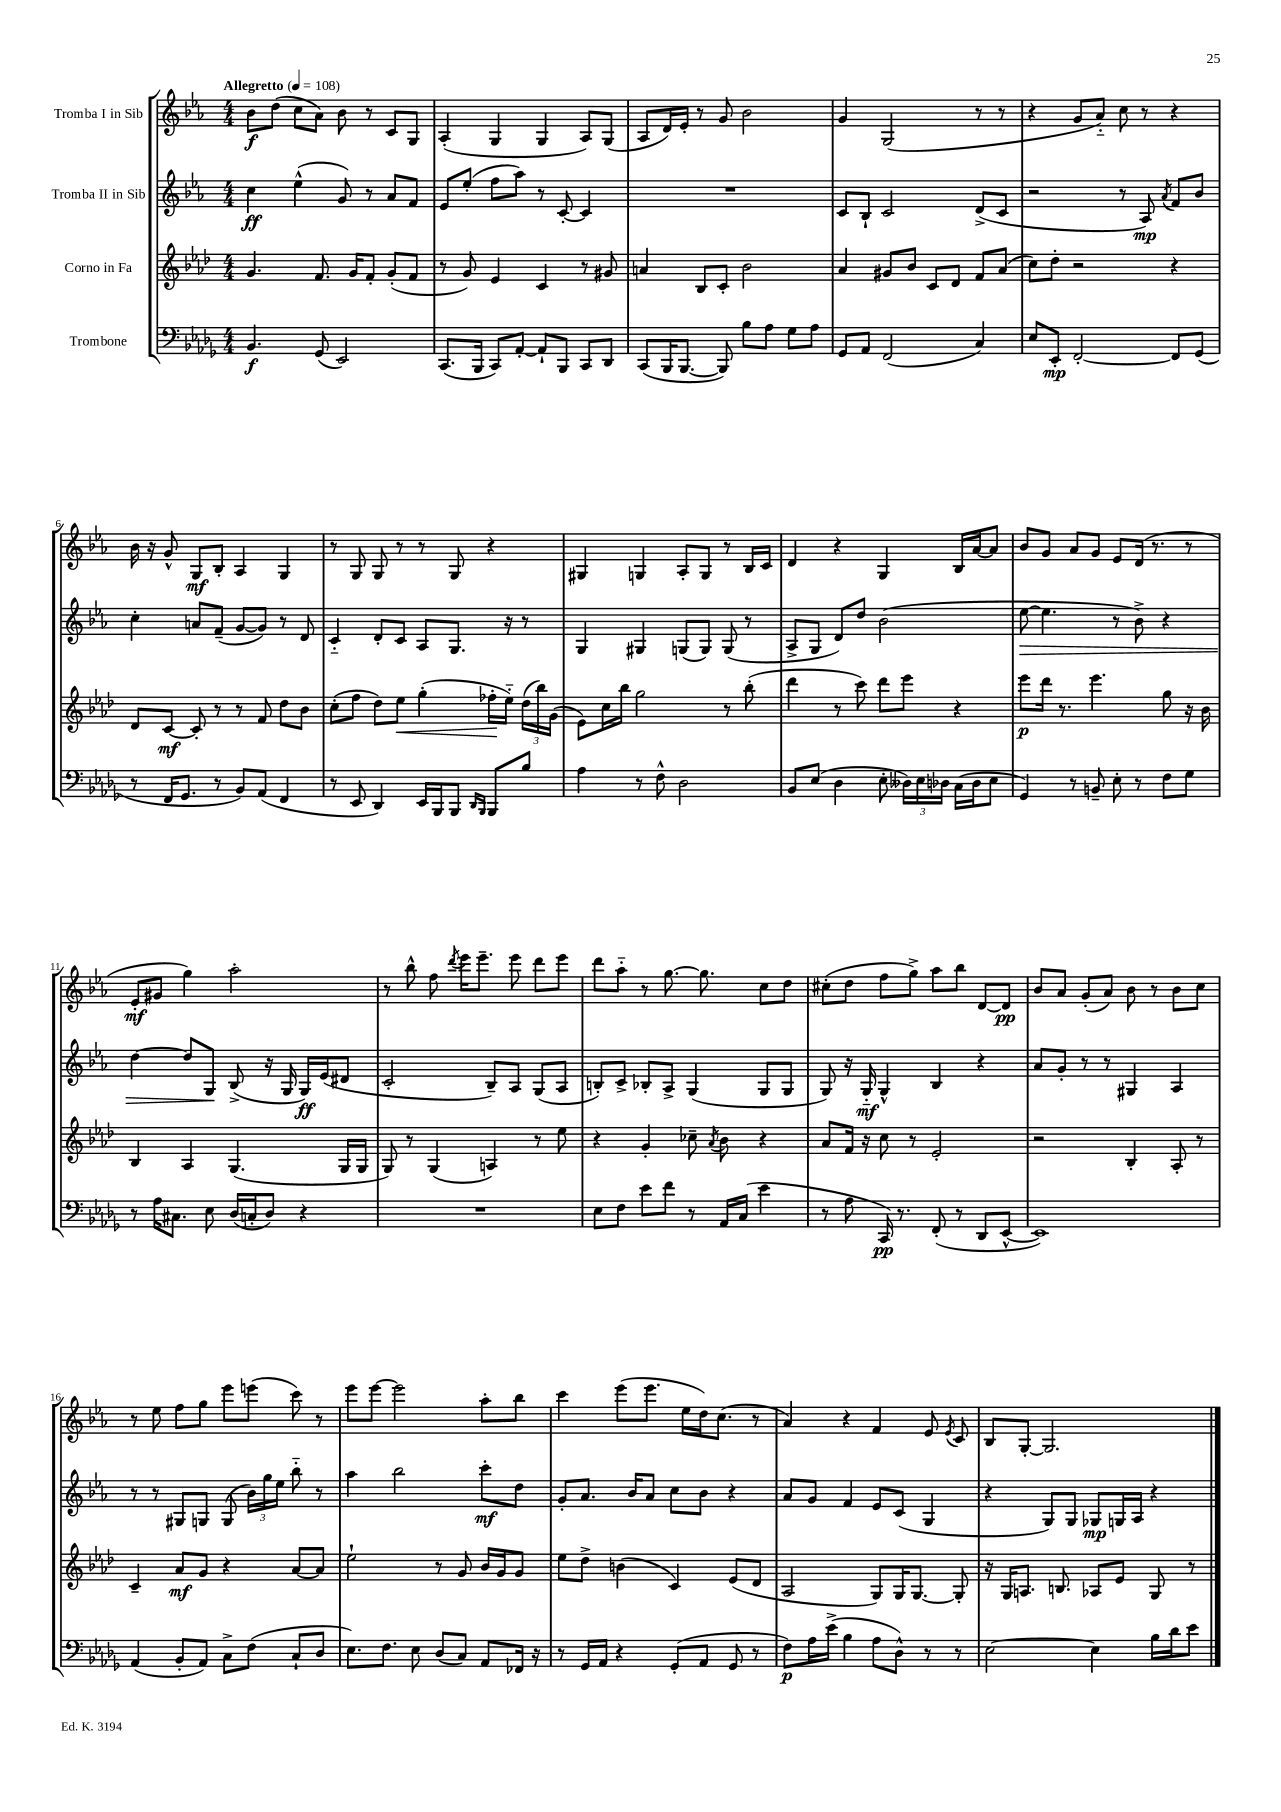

**kern	**dynam	**kern	**dynam	**kern	**dynam	**kern	**dynam
*part4	*part4	*part3	*part3	*part2	*part2	*part1	*part1
*staff4	*staff4	*staff3	*staff3	*staff2	*staff2	*staff1	*staff1
*I"Trombone	*	*I"Corno in Fa	*	*I"Tromba II in Sib	*	*I"Tromba I in Sib	*
*clefF4	*	*clefG2	*	*clefG2	*	*clefG2	*
*k[b-e-a-d-g-]	*	*k[b-e-a-d-]	*	*k[b-e-a-]	*	*k[b-e-a-]	*
*M4/4	*	*M4/4	*	*M4/4	*	*M4/4	*
*MM108	*	*MM108	*	*MM108	*	*MM108	*
=1	=1	=1	=1	=1	=1	=1	=1
!	!	!	!	!	!	!LO:TX:a:B:t=Allegretto	!
4.BB-/	f	4.g/	.	4cc\	ff	8b-\L	f
.	.	.	.	.	.	(8dd\J	.
.	.	.	.	(4ee-^^\	.	8cc\L	.
(8GG-/	.	8.f/	.	.	.	8a-\J)	.
2EE-/)	.	.	.	8g/)	.	8b-\	.
.	.	16g/KL	.	.	.	.	.
.	.	8f'/J	.	8r	.	8r	.
.	.	(8g'/L	.	8a-/L	.	8c/L	.
.	.	8f/J	.	8f/J	.	8G/J	.
=2	=2	=2	=2	=2	=2	=2	=2
(8.CC/L	.	8r	.	8e-/L	.	(4A-'/	.
.	.	8g/)	.	(8ee-'/J	.	.	.
16BBB-/Jk	.	.	.	.	.	.	.
8CC/L)	.	4e-/	.	8ff\L	.	4G/	.
[8AA-'/J	.	.	.	8aa-\J)	.	.	.
8AA-`/L]	.	4c/	.	8r	.	4G/	.
8BBB-/J	.	.	.	[8c'/	.	.	.
8CC/L	.	8r	.	4c/]	.	8A-/L)	.
8DD-/J	.	8g#X/	.	.	.	(8G/J	.
=3	=3	=3	=3	=3	=3	=3	=3
(8CC/L	.	4an/	.	1r	.	8A-/L	.
16BBB-/K	.	.	.	.	.	16d/L)	.
[8.BBB-/J	.	.	.	.	.	16e-'/JJ	.
.	.	8B-/L	.	.	.	8r	.
8BBB-/])	.	8c'/J	.	.	.	8g/	.
8B-\L	.	2b-\	.	.	.	2b-\	.
8A-\J	.	.	.	.	.	.	.
8G-\L	.	.	.	.	.	.	.
8A-\J	.	.	.	.	.	.	.
=4	=4	=4	=4	=4	=4	=4	=4
8GG-/L	.	4a-/	.	8c/L	.	4g/	.
8AA-/J	.	.	.	8B-`/J	.	.	.
(2FF/	.	8g#X/L	.	2c/	.	(2G/	.
.	.	8b-/J	.	.	.	.	.
.	.	8c/L	.	.	.	.	.
.	.	8d-/J	.	.	.	.	.
4C/)	.	8f/L	.	(8d^/L	.	8r	.
.	.	(8a-/J	.	8c/J	.	8r	.
=5	=5	=5	=5	=5	=5	=5	=5
8E-/L	.	8cc\L)	.	2r	.	4r	.
8EE-'/J	mp	8dd-'\J	.	.	.	.	.
[2FF'/	.	2r	.	.	.	8g/L	.
.	.	.	.	.	.	8a-/J)	.
.	.	.	.	8r	.	8cc\	.
.	.	.	.	8A-/)	mp	8r	.
.	.	.	.	8qa-/	.	.	.
8FF/L]	.	4r	.	8f/L	.	4r	.
(8GG-/J	.	.	.	8b-/J	.	.	.
!!LO:LB:g=z
=6	=6	=6	=6	=6	=6	=6	=6
8r	.	8d-/L	.	4cc'\	.	16b-\	.
.	.	.	.	.	.	16r	.
16FF/KL	.	[8c/J	mf	.	.	8g^^/	.
8.GG-/J	.	.	.	.	.	.	.
.	.	8c'/]	.	8an/L	.	8G/L	mf
8r	.	8r	.	(8f~/J	.	8B-'/J	.
8BB-/L)	.	8r	.	[8g/L	.	4A-/	.
(8AA-/J	.	8f/	.	8g/J])	.	.	.
4FF/	.	8dd-\L	.	8r	.	4G/	.
.	.	8b-\J	.	8d/	.	.	.
=7	=7	=7	=7	=7	=7	=7	=7
8r	.	(8cc'\L	.	4c/	.	8r	.
8EE-/	.	8ff\J	.	.	.	8G/	.
4DD-/)	.	8dd-\L)	.	8d'/L	.	8G/	.
!	!	!	!LO:HP:b	!	!	!	!
.	.	8ee-\J	<	8c/J	.	8r	.
16EE-/LL	.	(4gg'\	.	8A-/L	.	8r	.
16BBB-/J	.	.	.	.	.	.	.
8BBB-/J	.	.	.	8.G/J	.	8G/	.
16qqDD-/LL	.	.	.	.	.	.	.
16qqBBB-/JJ	.	.	.	.	.	.	.
8BBB-/L	.	16ff-X'\LL	.	.	.	4r	.
.	.	16ee-\JJ)	[	16r	.	.	.
8B-/J	.	(24dd-\LL	.	8r	.	.	.
.	.	24bb-\)	.	.	.	.	.
.	.	(24g\JJ	.	.	.	.	.
=8	=8	=8	=8	=8	=8	=8	=8
4A-\	.	8e-\L)	.	4G/	.	4G#X/	.
.	.	16cc\L	.	.	.	.	.
.	.	16bb-\JJ	.	.	.	.	.
8r	.	2gg\	.	4G#X/	.	4Gn/	.
8F^^\	.	.	.	.	.	.	.
2D-\	.	.	.	(8Gn/L	.	8A-'/L	.
.	.	.	.	8G/J)	.	8G/J	.
.	.	8r	.	(8G/	.	8r	.
.	.	(8bb-'\	.	8r	.	16B-/LL	.
.	.	.	.	.	.	16c/JJ	.
=9	=9	=9	=9	=9	=9	=9	=9
8BB-/L	.	4ddd-\	.	8A-^/L	.	4d/	.
(8E-/J	.	.	.	8G/J	.	.	.
4D-\	.	8r	.	8d/L)	.	4r	.
.	.	8ccc\)	.	8dd/J	.	.	.
8E-'\	.	8ddd-\L	.	(2b-\	.	4G/	.
24D--X\LL)	.	8eee-\J	.	.	.	.	.
24E-\	.	.	.	.	.	.	.
24D-X\JJ	.	.	.	.	.	.	.
(16C\LL	.	4r	.	.	.	16B-/LL	.
16D-\J	.	.	.	.	.	[16a-/J	.
8E-\J	.	.	.	.	.	8a-/J]	.
=10	=10	=10	=10	=10	=10	=10	=10
!	!	!	!	!	!LO:HP:b	!	!
4GG-/)	.	8eee-\L	p	[8ee-\	>	8b-/L	.
.	.	16ddd-\Jk	.	4.ee-\]	.	8g/J	.
.	.	8.r	.	.	.	.	.
8r	.	.	.	.	.	8a-/L	.
8BBn~/	.	4.eee-\	.	.	.	8g/J	.
8E-'\	.	.	.	8r	.	8e-/L	.
8r	.	.	.	8b-^\)	.	(16d/Jk	.
.	.	.	.	.	.	8.r	.
8F\L	.	8gg\	.	4r	.	.	.
8G-\J	.	16r	.	.	.	8r	.
.	.	16b-\	.	.	.	.	.
!!LO:LB:g=z
=11	=11	=11	=11	=11	=11	=11	=11
8r	.	4B-/	.	[4dd\	.	8e-'/L	mf
16A-\KL	.	.	.	.	.	8g#X/J	.
8.C#X\J	.	.	.	.	.	.	.
.	.	4A-/	.	8dd/L]	.	4gg\)	.
8E-\	.	.	.	8G/J	.	.	.
(16D-/LL	.	(4.G/	.	(8B-^/	]	2aa-'\	.
16Cn'/J	.	.	.	.	.	.	.
8D-/J)	.	.	.	16r	.	.	.
.	.	.	.	16G/	.	.	.
4r	.	.	.	16G/LL)	ff	.	.
.	.	.	.	(16e-/J	.	.	.
.	.	16G/LL	.	8d#X/J	.	.	.
.	.	16G/JJ	.	.	.	.	.
=12	=12	=12	=12	=12	=12	=12	=12
1r	.	8G/)	.	2c'/	.	8r	.
.	.	8r	.	.	.	8bb-^^\	.
.	.	(4G/	.	.	.	8ff\	.
.	.	.	.	.	.	8qddd/	.
.	.	.	.	.	.	16eee-\KL	.
.	.	.	.	.	.	8.eee-~\J	.
.	.	4An/)	.	8B-~/L)	.	.	.
.	.	.	.	8A-/J	.	8eee-\	.
.	.	8r	.	(8G/L	.	8ddd\L	.
.	.	8ee-\	.	8A-/J	.	8eee-\J	.
=13	=13	=13	=13	=13	=13	=13	=13
8E-\L	.	4r	.	8Bn'/L)	.	8ddd\L	.
8F\J	.	.	.	8c^/J	.	8aa-\J	.
8e-\L	.	4g'/	.	8B-X'/L	.	8r	.
8f\J	.	.	.	8A-^/J	.	[8.gg\	.
8r	.	8cc-X~\	.	(4G/	.	.	.
.	.	.	.	.	.	8.gg\]	.
.	.	8qa-/	.	.	.	.	.
16AA-/LL	.	8b-\	.	.	.	.	.
(16C/JJ	.	.	.	.	.	.	.
4e-\	.	4r	.	8G/L	.	8cc\L	.
.	.	.	.	8G/J	.	8dd\J	.
=14	=14	=14	=14	=14	=14	=14	=14
8r	.	8a-/L	.	8G/)	.	(8cc#X'\L	.
8A-\	.	16f/Jk	.	16r	.	8dd\J	.
.	.	16r	.	16G/	mf	.	.
16CC/)	pp	8cc\	.	4G^^/	.	8ff\L	.
8.r	.	.	.	.	.	.	.
.	.	8r	.	.	.	8gg^\J)	.
(8FF'/	.	2e-'/	.	4B-/	.	8aa-\L	.
8r	.	.	.	.	.	8bb-\J	.
8DD-/L	.	.	.	4r	.	[8d/L	.
[8EE-^^/J	.	.	.	.	.	8d/J]	pp
=15	=15	=15	=15	=15	=15	=15	=15
1EE-])	.	2r	.	8a-/L	.	8b-/L	.
.	.	.	.	8g'/J	.	8a-/J	.
.	.	.	.	8r	.	(8g'/L	.
.	.	.	.	8r	.	8a-/J)	.
.	.	4B-'/	.	4G#X/	.	8b-\	.
.	.	.	.	.	.	8r	.
.	.	8A-'/	.	4A-/	.	8b-\L	.
.	.	8r	.	.	.	8cc\J	.
!!LO:LB:g=z
=16	=16	=16	=16	=16	=16	=16	=16
(4AA-/	.	4c~/	.	8r	.	8r	.
.	.	.	.	8r	.	8ee-\	.
8BB-'/L	.	8a-/L	mf	8G#X/L	.	8ff\L	.
8AA-/J)	.	8g/J	.	8Gn/J	.	8gg\J	.
8C^\L	.	4r	.	(8G/	.	8eee-\L	.
(8F\J	.	.	.	24b-\LL)	.	(8eeen\J	.
.	.	.	.	24gg\	.	.	.
.	.	.	.	24ee-\JJ	.	.	.
8C`/L	.	[8a-/L	.	8bb-\	.	8ccc\)	.
8D-/J	.	8a-/J]	.	8r	.	8r	.
=17	=17	=17	=17	=17	=17	=17	=17
8.E-\L)	.	2ee-`\	.	4aa-\	.	8eee-\L	.
.	.	.	.	.	.	[8eee-\J	.
8.F\J	.	.	.	.	.	.	.
.	.	.	.	2bb-\	.	2eee-\]	.
8E-\	.	.	.	.	.	.	.
(8D-/L	.	8r	.	.	.	.	.
8C/J)	.	8g/	.	.	.	.	.
8AA-/L	.	16b-/LL	.	8ccc'\L	mf	8aa-'\L	.
.	.	16g/J	.	.	.	.	.
16FF-X/Jk	.	8g/J	.	8dd\J	.	8bb-\J	.
16r	.	.	.	.	.	.	.
=18	=18	=18	=18	=18	=18	=18	=18
8r	.	8ee-\L	.	8g'/L	.	4ccc\	.
16GG-/LL	.	8dd-^\J	.	8.a-/J	.	.	.
16AA-/JJ	.	.	.	.	.	.	.
4r	.	(4bn\	.	.	.	(8eee-\L	.
.	.	.	.	16b-/KL	.	.	.
.	.	.	.	8a-/J	.	8.eee-\J	.
(8GG-'/L	.	4c/)	.	8cc\L	.	.	.
.	.	.	.	.	.	16ee-\LL	.
8AA-/J	.	.	.	8b-\J	.	16dd\J)	.
.	.	.	.	.	.	(8.cc\J	.
8GG-/	.	(8e-/L	.	4r	.	.	.
8r	.	8d-/J	.	.	.	8r	.
=19	=19	=19	=19	=19	=19	=19	=19
8F\L)	p	2A-/	.	8a-/L	.	4a-/)	.
16A-\L	.	.	.	8g/J	.	.	.
(16e-^\JJ	.	.	.	.	.	.	.
4B-\	.	.	.	4f/	.	4r	.
8A-\L	.	8G/L)	.	8e-/L	.	4f/	.
8D-^^\J)	.	16G/K	.	(8c/J	.	.	.
.	.	[8.G/J	.	.	.	.	.
8r	.	.	.	4G/	.	8e-/	.
.	.	.	.	.	.	8qe-/	.
8r	.	8G'/]	.	.	.	8c/	.
=20	=20	=20	=20	=20	=20	=20	=20
[2E-\	.	16r	.	4r	.	8B-/L	.
.	.	16G/KL	.	.	.	.	.
.	.	8.An/J	.	.	.	[8G'/J	.
.	.	.	.	8G/L)	.	2.G/]	.
.	.	8.Bn/	.	.	.	.	.
.	.	.	.	8G/J	.	.	.
4E-\]	.	8A-X/L	.	8G-X/L	mp	.	.
.	.	8e-/J	.	16Gn/L	.	.	.
.	.	.	.	16A-/JJ	.	.	.
16B-\LL	.	8G/	.	4r	.	.	.
16d-\J	.	.	.	.	.	.	.
8e-\J	.	8r	.	.	.	.	.
==	==	==	==	==	==	==	==
*-	*-	*-	*-	*-	*-	*-	*-
